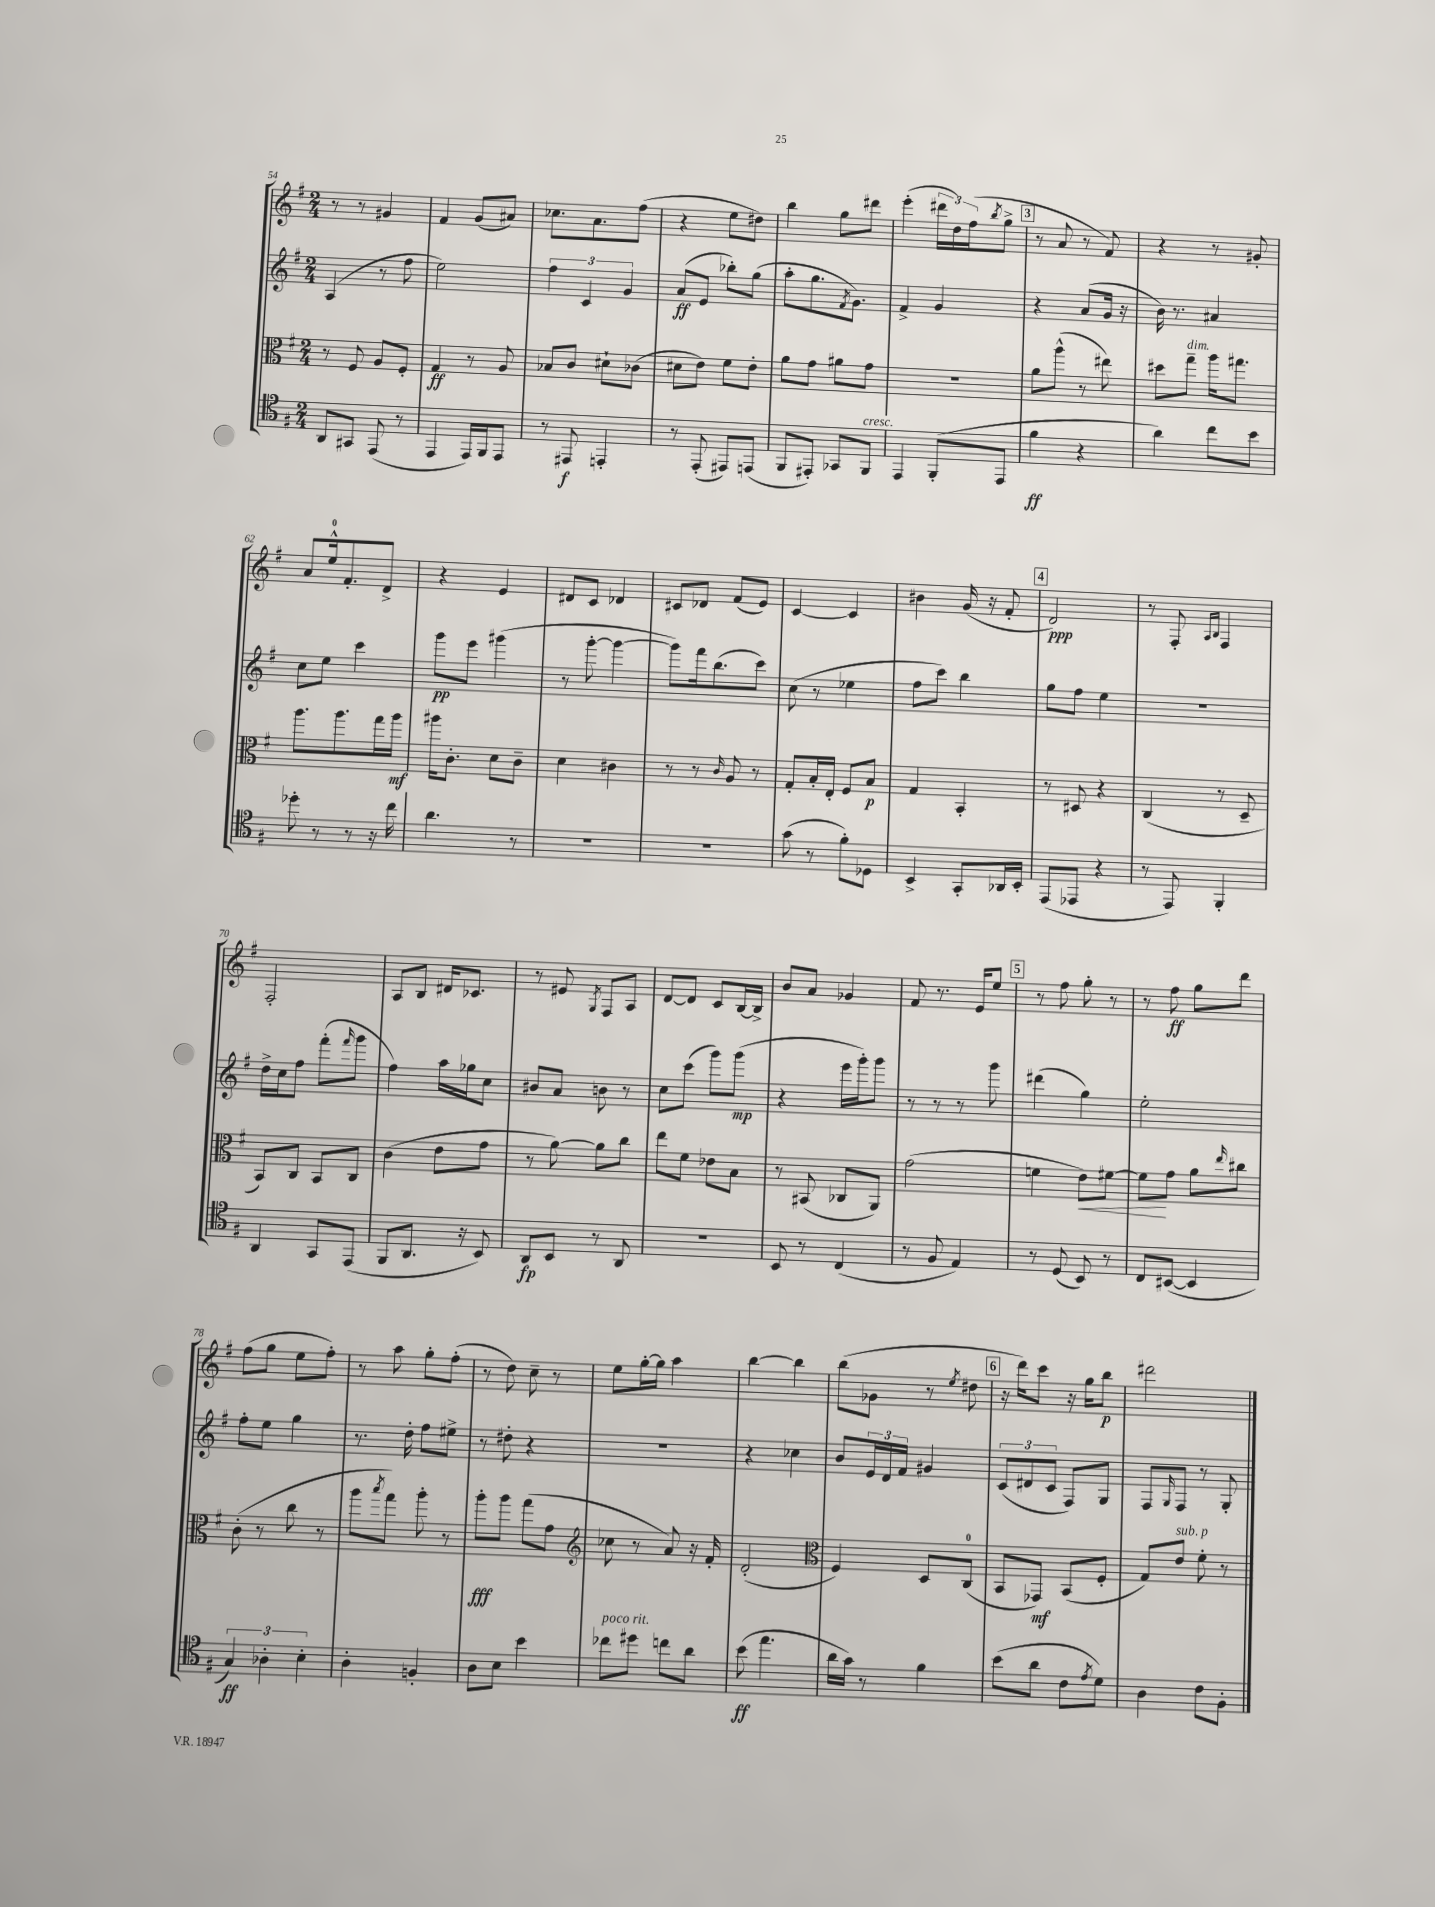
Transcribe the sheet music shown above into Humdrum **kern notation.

**kern	**dynam	**kern	**dynam	**kern	**dynam	**kern	**dynam
*part4	*part4	*part3	*part3	*part2	*part2	*part1	*part1
*staff4	*staff4	*staff3	*staff3	*staff2	*staff2	*staff1	*staff1
*clefC4	*	*clefC3	*	*clefG2	*	*clefG2	*
*k[f#]	*	*k[f#]	*	*k[f#]	*	*k[f#]	*
*M2/4	*	*M2/4	*	*M2/4	*	*M2/4	*
=54	=54	=54	=54	=54	=54	=54	=54
8AA/L	.	8r	.	(4A/	.	8r	.
8GG#X/J	.	8F#/	.	.	.	8r	.
(8EE/	.	8A/L	.	8r	.	4g#X/	.
8r	.	8F#'/J	.	8ff#\	.	.	.
=55	=55	=55	=55	=55	=55	=55	=55
4EE/	.	4G/	ff	2ee\)	.	4f#/	.
16EE/LL)	.	8r	.	.	.	(8g/L	.
16FF#/J	.	.	.	.	.	.	.
8EE/J	.	8A/	.	.	.	8a#X/J)	.
=56	=56	=56	=56	=56	=56	=56	=56
8r	.	8B-X/L	.	6ff#\	.	8.cc-X\L	.
8EE#X/	f	8c/J	.	.	.	.	.
.	.	.	.	6c/	.	.	.
.	.	.	.	.	.	8.a\	.
4EEn'/	.	8d#X`\L	.	.	.	.	.
.	.	.	.	6g/	.	.	.
.	.	(8c-X\J	.	.	.	(8ff#\J	.
=57	=57	=57	=57	=57	=57	=57	=57
8r	.	8d#X\L	.	(8a/L	ff	4r	.
(8EE'/	.	8e\J)	.	8e/J	.	.	.
8EE#X/L)	.	8f#\L	.	8bb-X'\L)	.	8ee\L	.
(8EEn/J	.	8e'\J	.	(8gg\J	.	8dd#X\J)	.
=58	=58	=58	=58	=58	=58	=58	=58
8FF#/L	.	8a\L	.	8aa'\L	.	4bb\	.
8EE#X'/J)	.	8g\J	.	8.gg\	.	.	.
8GG-X/L	.	8a#X\L	.	.	.	8gg\L	.
.	.	.	.	8qf#/	.	.	.
.	.	.	.	8.g\J)	.	.	.
!LO:TX:a:i:t=cresc.	!	!	!	!	!	!	!
8FF#/J	.	8g\J	.	.	.	8ddd#X\J	.
=59	=59	=59	=59	=59	=59	=59	=59
4EE/	.	2r	.	4f#^/	.	(4eee'\	.
(8FF#'/L	.	.	.	4g/	.	24ddd#X\LL	.
.	.	.	.	.	.	24dd\)	.
.	.	.	.	.	.	(24ff#\J	.
.	.	.	.	.	.	8qbb/	.
8EE/J	.	.	.	.	.	8gg^\J	.
!!LO:REH:place=s1:t=3
=60	=60	=60	=60	=60	=60	=60	=60
4f#\	ff	8a\L	.	4r	.	8r	.
.	.	(8aa^^\J	.	.	.	8a/	.
4r	.	8r	.	(8a/L	.	8r	.
.	.	8ee#X\)	.	16g/Jk	.	8f#/)	.
.	.	.	.	16r	.	.	.
=61	=61	=61	=61	=61	=61	=61	=61
4a\)	.	8dd#X\L	.	16b\)	.	4r	.
.	.	.	.	8.r	.	.	.
!	!	!LO:TX:a:i:t=dim.	!	!	!	!	!
.	.	8gg~\J	.	.	.	.	.
8cc\L	.	16aa\KL	.	4a#X/	.	8r	.
.	.	8.gg#X\J	.	.	.	.	.
8b\J	.	.	.	.	.	8g#X'/	.
!!LO:LB:g=z
=62	=62	=62	=62	=62	=62	=62	=62
8dd-X'\	.	8.aa\L	.	8cc\L	.	8a/L	.
8r	.	.	.	8ee\J	.	16ee^^/k	.
.	.	8.aa\	.	.	.	8.f#'/	.
8r	.	.	.	4ccc\	.	.	.
16r	.	16gg\L	.	.	.	8d^/J	.
16cc\	.	16aa\JJ	mf	.	.	.	.
=63	=63	=63	=63	=63	=63	=63	=63
4.a\	.	16aa#X\KL	.	8ggg\L	pp	4r	.
.	.	8.c'\J	.	.	.	.	.
.	.	.	.	8eee\J	.	.	.
.	.	8d\L	.	(4ggg#X\	.	4e/	.
8r	.	8c~\J	.	.	.	.	.
=64	=64	=64	=64	=64	=64	=64	=64
2r	.	4d\	.	8r	.	8d#X/L	.
.	.	.	.	[8ggg'\	.	8c/J	.
.	.	4c#X\	.	4ggg\_	.	4d-X/	.
=65	=65	=65	=65	=65	=65	=65	=65
2r	.	8r	.	8ggg\L])	.	8c#X/L	.
.	.	8r	.	16fff#\k	.	8d-X/J	.
.	.	.	.	(8.bb\	.	.	.
.	.	16qqc/	.	.	.	.	.
.	.	8A/	.	.	.	(8f#/L	.
.	.	8r	.	8ccc\J)	.	8e/J)	.
=66	=66	=66	=66	=66	=66	=66	=66
(8g\	.	8G'/L	.	(8cc\	.	[4c/	.
8r	.	16B'/L	.	8r	.	.	.
.	.	16E'/JJ	.	.	.	.	.
8f#'\L)	.	8F#/L	.	4ee-X\	.	4c/]	.
8D-X\J	.	8B/J	p	.	.	.	.
=67	=67	=67	=67	=67	=67	=67	=67
4BB^/	.	4G/	.	8ff#\L	.	4b#X\	.
.	.	.	.	8ccc\J)	.	.	.
8GG'/L	.	4BB'/	.	4bb\	.	(16g/	.
.	.	.	.	.	.	16r	.
16AA-X/L	.	.	.	.	.	8f#'/	.
16BB'/JJ	.	.	.	.	.	.	.
!!LO:REH:place=s1:t=4
=68	=68	=68	=68	=68	=68	=68	=68
(8EE/L	.	8r	.	8gg\L	.	2d/)	ppp
8EE-X/J	.	8D#X/	.	8ff#\J	.	.	.
4r	.	4r	.	4ee\	.	.	.
=69	=69	=69	=69	=69	=69	=69	=69
8r	.	(4C/	.	2r	.	8r	.
8EE/)	.	.	.	.	.	8F#'/	.
.	.	.	.	.	.	16qqA/LL	.
.	.	.	.	.	.	16qqB/JJ	.
4FF#'/	.	8r	.	.	.	4F#/	.
.	.	8D~/	.	.	.	.	.
!!LO:LB:g=z
=70	=70	=70	=70	=70	=70	=70	=70
4AA/	.	8BB/L)	.	16dd^\LL	.	2F#'/	.
.	.	.	.	16cc\J	.	.	.
.	.	8C/J	.	8ff#\J	.	.	.
8GG/L	.	8BB/L	.	(8fff#'\L	.	.	.
.	.	.	.	16qqfff#/	.	.	.
(8EE/J	.	8C/J	.	8ggg\J	.	.	.
=71	=71	=71	=71	=71	=71	=71	=71
8FF#/L	.	(4c\	.	4ff#\)	.	8A/L	.
8.AA/J	.	.	.	.	.	8B/J	.
.	.	8e\L	.	16aa\LL	.	16d#X/KL	.
16r	.	.	.	16gg-X\J	.	8.c-X/J	.
8BB/)	.	8g\J	.	8cc\J	.	.	.
=72	=72	=72	=72	=72	=72	=72	=72
8AA/L	fp	8r	.	8b#X/L	.	8r	.
8BB/J	.	[8a\)	.	8a/J	.	8e#X/	.
.	.	.	.	.	.	8qG/	.
8r	.	8a\L]	.	8bn\	.	8F#/L	.
8AA/	.	8cc\J	.	8r	.	8A/J	.
=73	=73	=73	=73	=73	=73	=73	=73
2r	.	8ee\L	.	8cc\L	.	[8d/L	.
.	.	8f#\J	.	(8ccc\J	.	8d/J]	.
.	.	8e-X\L	.	8ggg\L)	.	8c/L	.
.	.	8B\J	.	(8ggg\J	mp	[16B/L	.
.	.	.	.	.	.	16B^/JJ]	.
=74	=74	=74	=74	=74	=74	=74	=74
8BB/	.	8r	.	4r	.	8b/L	.
8r	.	(8BB#X/	.	.	.	8a/J	.
(4C/	.	8C-X/L	.	16eee\LL	.	4g-X/	.
.	.	.	.	16ggg'\J)	.	.	.
.	.	8AA/J)	.	8ggg\J	.	.	.
=75	=75	=75	=75	=75	=75	=75	=75
8r	.	(2g\	.	8r	.	8f#/	.
8F#/	.	.	.	8r	.	8.r	.
4E/)	.	.	.	8r	.	.	.
.	.	.	.	.	.	16e/KL	.
.	.	.	.	8ggg\	.	8ee/J	.
!!LO:REH:place=s1:t=5
=76	=76	=76	=76	=76	=76	=76	=76
8r	.	4fn\	.	(4ddd#X\	.	8r	.
(8D/	.	.	.	.	.	8ff#\	.
!	!	!	!LO:HP:b	!	!	!	!
8BB/)	.	8e\L)	<	4gg\)	.	8gg'\	.
8r	.	[8f#X\J	.	.	.	8r	.
=77	=77	=77	=77	=77	=77	=77	=77
8C/L	.	8f#\L]	.	2ee'\	.	8r	.
([8BB#X/J	.	8g\J	[	.	.	8ff#\	ff
4BB#/]	.	8a\L	.	.	.	8gg\L	.
.	.	16qqee/	.	.	.	.	.
.	.	8cc#X\J	.	.	.	8ddd\J	.
!!LO:LB:g=z
=78	=78	=78	=78	=78	=78	=78	=78
6G/)	ff	(8c'\	.	8ff#'\L	.	(8ff#\L	.
.	.	8r	.	8ee\J	.	8gg\J	.
6A-X'\	.	.	.	.	.	.	.
.	.	8cc\	.	4gg\	.	8ee\L	.
6B'\	.	.	.	.	.	.	.
.	.	8r	.	.	.	8ff#'\J)	.
=79	=79	=79	=79	=79	=79	=79	=79
4A'\	.	8aa\L	.	8.r	.	8r	.
.	.	8qbb/	.	.	.	.	.
.	.	8gg\J)	.	.	.	8aa\	.
.	.	.	.	16dd'\	.	.	.
4Fn'/	.	8aa'\	.	8ff#\L	.	8gg'\L	.
.	.	8r	.	8ee#X^\J	.	(8ff#'\J	.
=80	=80	=80	=80	=80	=80	=80	=80
8A\L	.	8aa'\L	fff	8r	.	8r	.
8B\J	.	8aa\J	.	8dd#X'\	.	8dd\)	.
4b\	.	(8gg\L	.	4r	.	8cc~\	.
.	.	8g\J	.	.	.	8r	.
=81	=81	=81	=81	=81	=81	=81	=81
*	*	*clefG2	*	*	*	*	*
!LO:TX:a:i:t=poco rit.	!	!	!	!	!	!	!
8cc-X\L	.	8cc-X\	.	2r	.	8ee\L	.
8dd#X\J	.	8r	.	.	.	[16gg'\L	.
.	.	.	.	.	.	16gg\JJ]	.
8ccn\L	.	8a/)	.	.	.	4aa\	.
8a\J	.	16r	.	.	.	.	.
.	.	16f#'/	.	.	.	.	.
=82	=82	=82	=82	=82	=82	=82	=82
(8b\	ff	(2d'/	.	4r	.	[4bb\	.
4.ee\	.	.	.	.	.	.	.
.	.	.	.	4cc-X\	.	4bb\]	.
=83	=83	=83	=83	=83	=83	=83	=83
*	*	*clefC3	*	*	*	*	*
16a\LL	.	4F#/)	.	8b/L	.	(8bb\L	.
16g\JJ)	.	.	.	.	.	.	.
8r	.	.	.	24e/L	.	8g-X\J	.
.	.	.	.	24d/	.	.	.
.	.	.	.	24f#/JJ	.	.	.
4f#\	.	8D/L	.	4g#X/	.	8r	.
.	.	.	.	.	.	8qee/	.
.	.	(8C/J	.	.	.	8dd#X\	.
!!LO:REH:place=s1:t=6
=84	=84	=84	=84	=84	=84	=84	=84
(8b\L	.	8BB/L	.	(12c/L	.	16r	.
.	.	.	.	.	.	16ddd\KL)	.
.	.	.	.	12d#X/	.	.	.
8a\J	.	8GG-X/J)	mf	.	.	8ccc\J	.
.	.	.	.	12c/J	.	.	.
8c\L	.	(8BB/L	.	8F#/L)	.	16r	.
.	.	.	.	.	.	16gg\KL	.
8qe/	.	.	.	.	.	.	.
8d\J)	.	8F#'/J	.	8G/J	.	8bb\J	p
=85	=85	=85	=85	=85	=85	=85	=85
4A\	.	8G/L)	.	8F#/L	.	2ddd#X\	.
.	.	.	.	16qqG/	.	.	.
!	!	!LO:TX:a:i:t=sub. p	!	!	!	!	!
.	.	8e/J	.	8F#/J	.	.	.
8c\L	.	8f#'\	.	8r	.	.	.
8F#'\J	.	8r	.	8G'/	.	.	.
==	==	==	==	==	==	==	==
*-	*-	*-	*-	*-	*-	*-	*-
